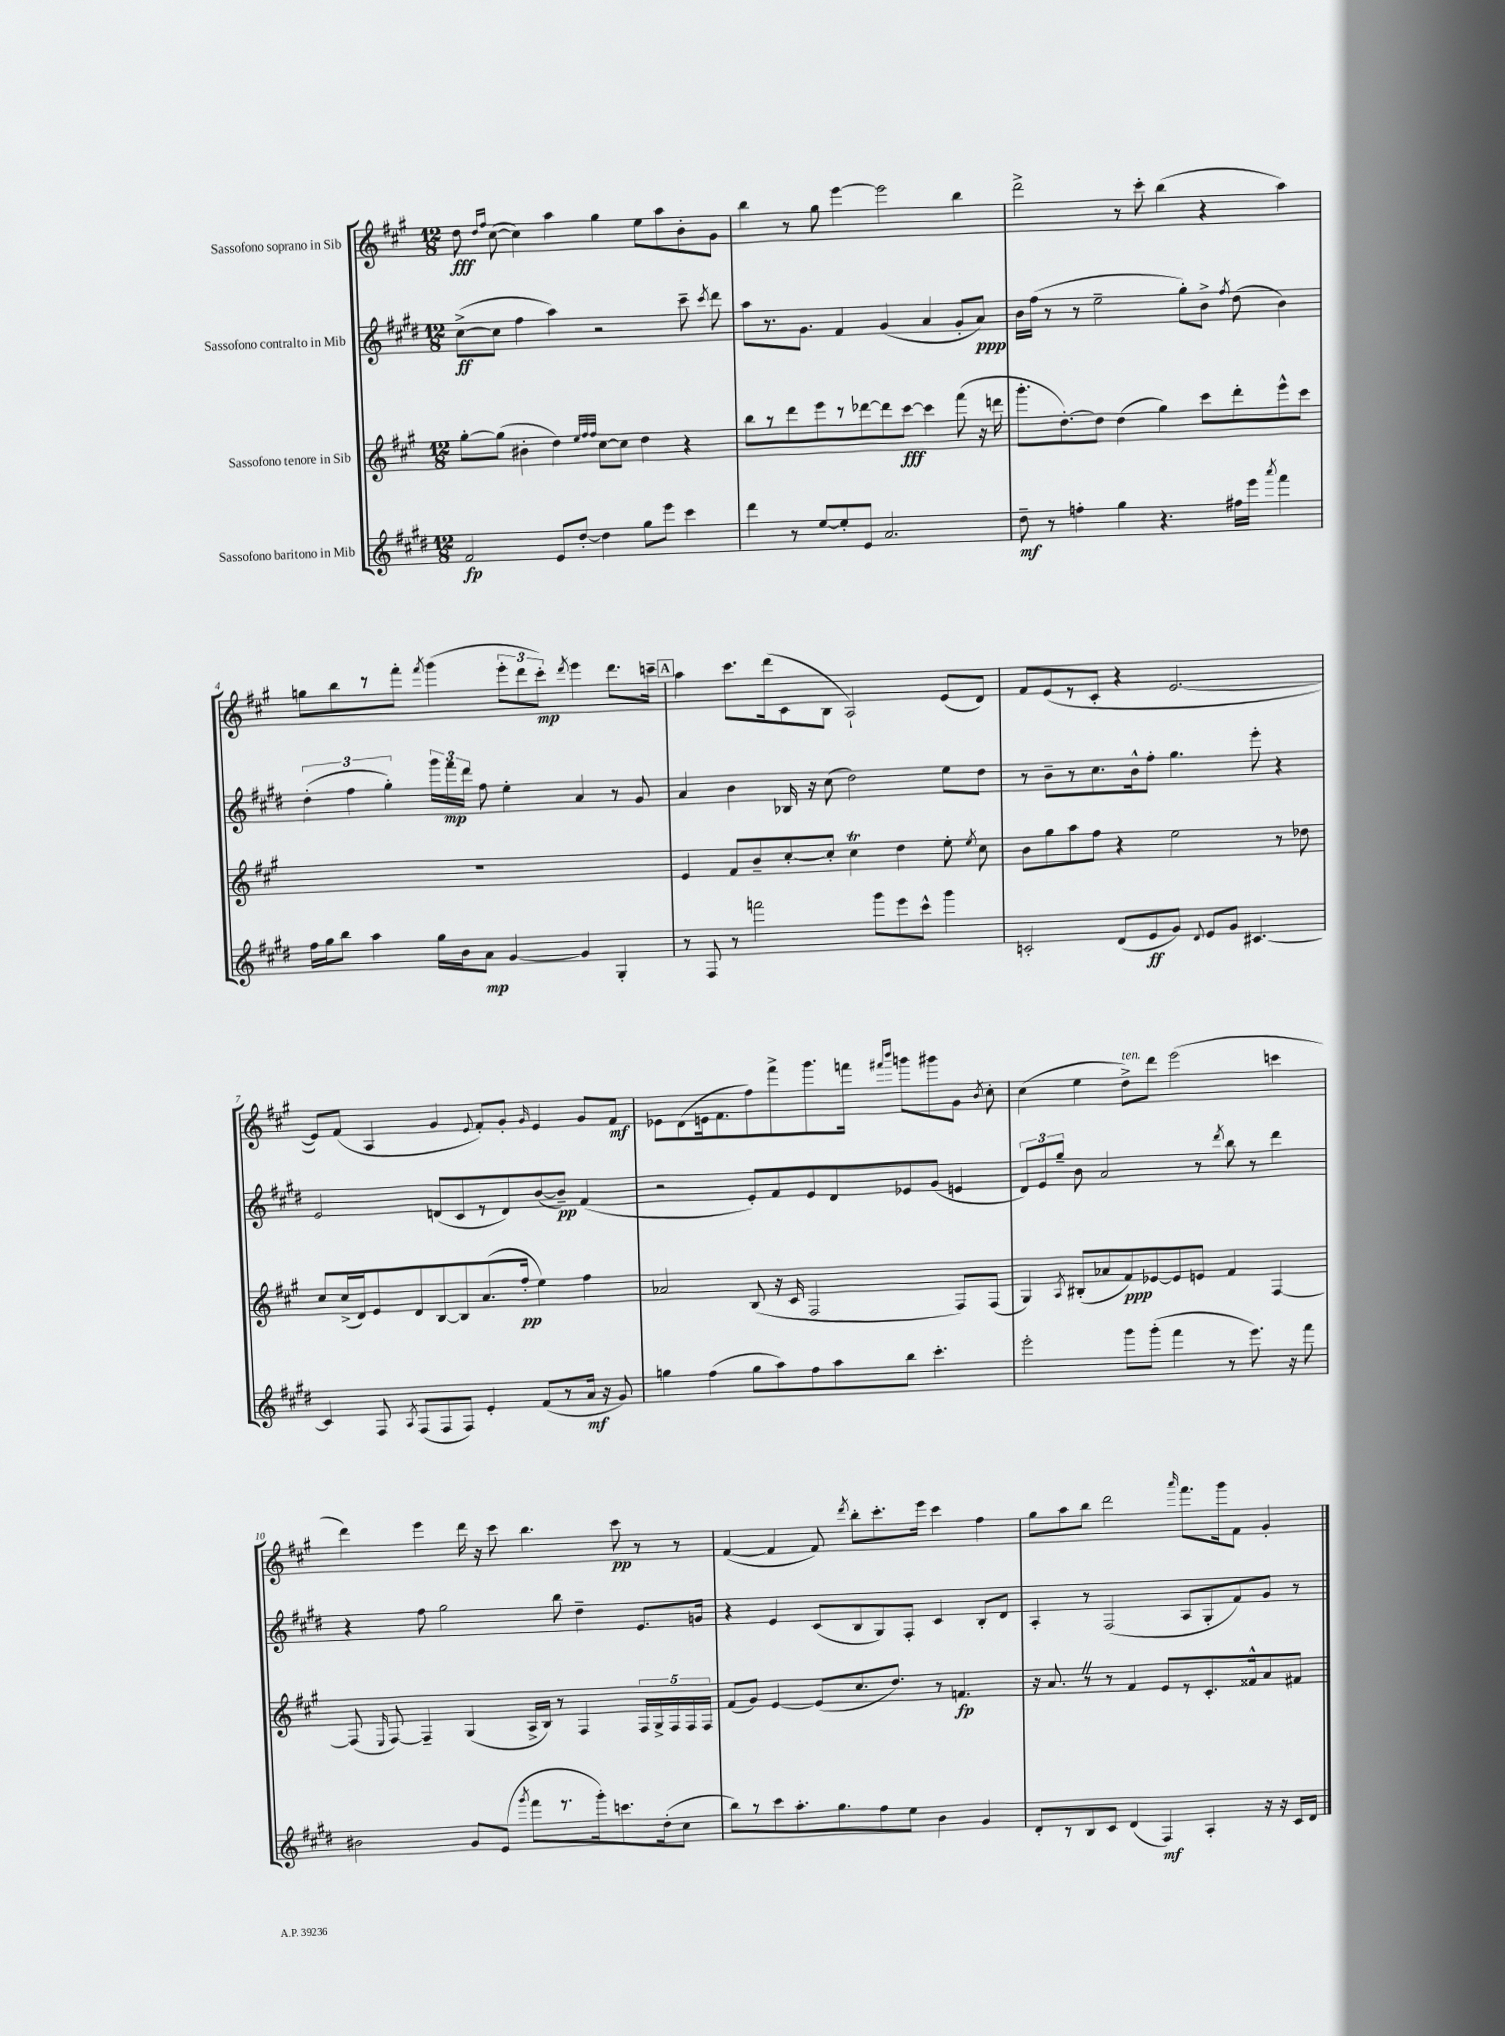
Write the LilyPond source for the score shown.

<<
\new StaffGroup <<
\new Staff = "s0" \with { instrumentName = "Sassofono soprano in Sib" } {
    \clef treble \key a \major \numericTimeSignature \time 12/8
    \autoBeamOff d''8\fff \grace { d''16[ fis''16] } cis''8~( cis''4) a''4 gis''4 e''8[ a''8 b'8-. gis'8] |
    b''4 r8 gis''8 e'''4~ e'''2 b''4 |
    d'''2-> r8 cis'''8-. b''4( r4 a''4) |
    g''8[ b''8 r8 fis'''8]-. \acciaccatura { fis'''8 } gis'''4( \tuplet 3/2 { e'''8[-. d'''8 cis'''8]-.\mp) } \acciaccatura { d'''8 } e'''4 d'''8.[ c'''16]-- |
    \mark \markup { \box "A" } a''4 cis'''8.[ d'''16( cis'8 b8] a2-!) e'8[( d'8]) |
    fis'8[ e'8( r8 cis'8]-. r4 e'2.~ |
    e'8[) fis'8]( a4 gis'4 \appoggiatura { e'8 } fis'8[-.) gis'8]-. \grace { gis'16 } e'4 gis'8[ fis'8]\mf |
    ees'8[ d'8( e'16 fis'8. fis''8) fis'''8-> gis'''8. f'''16] \grace { fis'''16[ b'''16] } g'''8[ gis'''8 gis'8] \acciaccatura { b'8 } cis''8-. |
    cis''4( e''4 d''8[->^\markup { \italic "ten." }) d'''8] e'''2( c'''4 |
    d'''4) e'''4 d'''16 r16 cis'''8 b''4. cis'''8\pp r8 r8 |
    fis'4~( fis'4 fis'8) \acciaccatura { d'''8 } b''8[-. cis'''8.-. e'''16] cis'''4 fis''4 |
    gis''8[ a''8 b''8] d'''2 \grace { a'''16 } fis'''8.[ gis'''16 fis'8] gis'4-. \bar "|." |
}
\new Staff = "s1" \with { instrumentName = "Sassofono contralto in Mib" } {
    \clef treble \key e \major \numericTimeSignature \time 12/8
    \autoBeamOff cis''8[~->\ff( cis''8] fis''4 a''4) r2 cis'''8-- \acciaccatura { cis'''8 } dis'''8 |
    a''8[ r8. gis'8.] fis'4 gis'4( a'4 gis'8[-. a'8]\ppp) |
    b'16[ fis''16]( r8 r8 e''2-- gis''8[-.) b'8]-> \acciaccatura { fis''8 } dis''8( b'4) |
    \tuplet 3/2 { dis''4-.( fis''4 gis''4-.) } \tuplet 3/2 { gis'''16[ fis'''16\mp dis'''16] } fis''8 e''4-. a'4 r8 gis'8 |
    \mark \markup { \box "A" } a'4 b'4 bes16 r16 cis''8( dis''2) e''8[ dis''8] |
    r8 b'8[-- r8 cis''8. b'16-^ fis''8]-. gis''4. e'''8-. r4 |
    e'2 d'8[( cis'8 r8 d'8) b'8~( b'8]--\pp) fis'4( |
    r2 e'8[-.) fis'8 e'8 dis'8 ees'8 gis'8]( e'4 |
    \tuplet 3/2 { dis'8[) e'8 gis''8]-- } b'8 a'2 r8 \acciaccatura { dis'''8 } b''8 r8 dis'''4 |
    r4 fis''8 gis''2 b''8 dis''4-- e'8.[ g'16] |
    r4 e'4 cis'8[( b8 gis8) fis8]-. cis'4 b8[-. dis'8] |
    a4-. r8 fis2( a8[ gis8-. fis'8) gis'8] r8 \bar "|." |
}
\new Staff = "s2" \with { instrumentName = "Sassofono tenore in Sib" } {
    \clef treble \key a \major \numericTimeSignature \time 12/8
    \autoBeamOff gis''8[~-. gis''8]( bis'4-. d''4) \grace { e''32[ fis''32 fis''32] } cis''8[~ cis''8] d''4 r4 |
    b''8[ r8 d'''8 e'''8 r8 des'''8~ des'''8 cis'''8]~\fff cis'''4 fis'''8( r16 d'''16 |
    gis'''8.[-. d''8.~-.) d''8] d''4( gis''4) cis'''8[ d'''8-. e'''8-^ cis'''8] |
    R1. |
    \mark \markup { \box "A" } e'4 fis'8[ b'8-- cis''8~-. cis''8]-. cis''4\trill d''4 e''8-. \acciaccatura { e''8 } cis''8 |
    b'8[ gis''8 a''8 fis''8] r4 e''2 r8 des''8 |
    cis''8[ cis''16->( d'16) e'8 d'8 b8~ b8 a'8.( fis''16]-.\pp e''4) fis''4 |
    aes'2 b8( r16 cis'16 fis2 fis8[) fis8]( |
    gis4) \acciaccatura { a8 } bis8[-.( aes'8 fis'8\ppp) ees'8~ ees'8 e'8] fis'4 fis4~ |
    fis8( \grace { e16 } fis8~) fis4-- gis4( a16[-> b16]) r8 fis4 \tuplet 5/4 { fis16[ gis16-> fis16 fis16 fis16] } |
    fis'8[( gis'8]) e'4~ e'8[( cis''8. d''8.]) r8 f'4.\fp |
    r16 a'8. \once \override BreathingSign.text = \markup { \musicglyph "scripts.caesura.straight" } \breathe r8 r8 fis'4 e'8[ r8 cis'8.-. fisis'16-^ a'8 fis'8] \bar "|." |
}
\new Staff = "s3" \with { instrumentName = "Sassofono baritono in Mib" } {
    \clef treble \key e \major \numericTimeSignature \time 12/8
    \autoBeamOff fis'2\fp e'8[ dis''8]~-. dis''4 gis''8[ e'''8] cis'''4 |
    dis'''4 r8 e''8[~ e''8-. e'8] a'2. |
    dis''8--\mf r8 f''4-. gis''4 r4. fis''16[ e'''16] \acciaccatura { a'''8 } fis'''4 |
    fis''16[ gis''16 b''8] a''4 gis''16[ b'16 a'8]\mp gis'4~ gis'4 gis4-. |
    \mark \markup { \box "A" } r8 fis8 r8 f'''2 gis'''8[ e'''8 cis'''8]-^ gis'''4 |
    c'2-. dis'8[( e'8\ff gis'8]) \appoggiatura { dis'8 } e'8[ gis'8] cis'4.~ |
    cis'4 fis8 \acciaccatura { a8 } fis8[( fis8 fis8]) e'4-. fis'8[( r8 a'16]\mf r16 gis'8) |
    g''4 fis''4( g''8[ a''8) fis''8 a''8 b''8] cis'''4.-. |
    e'''2-. gis'''8[ gis'''8]-.( fis'''4 r8 e'''8.) r16 fis'''8 |
    bis'2 gis'8[ e'8]( \acciaccatura { gis'''8 } fis'''8[ r8. gis'''16-.) c'''8. dis''16-.( cis''8] |
    b''8[) r8 cis'''8 a''8.-. gis''8. fis''8 e''8] b'4 gis'4 |
    dis'8[-. r8 b8 cis'8] dis'4( fis4\mf) a4-. r16 r16 cis'16[ dis'16] \bar "|." |
}
>>
>>
